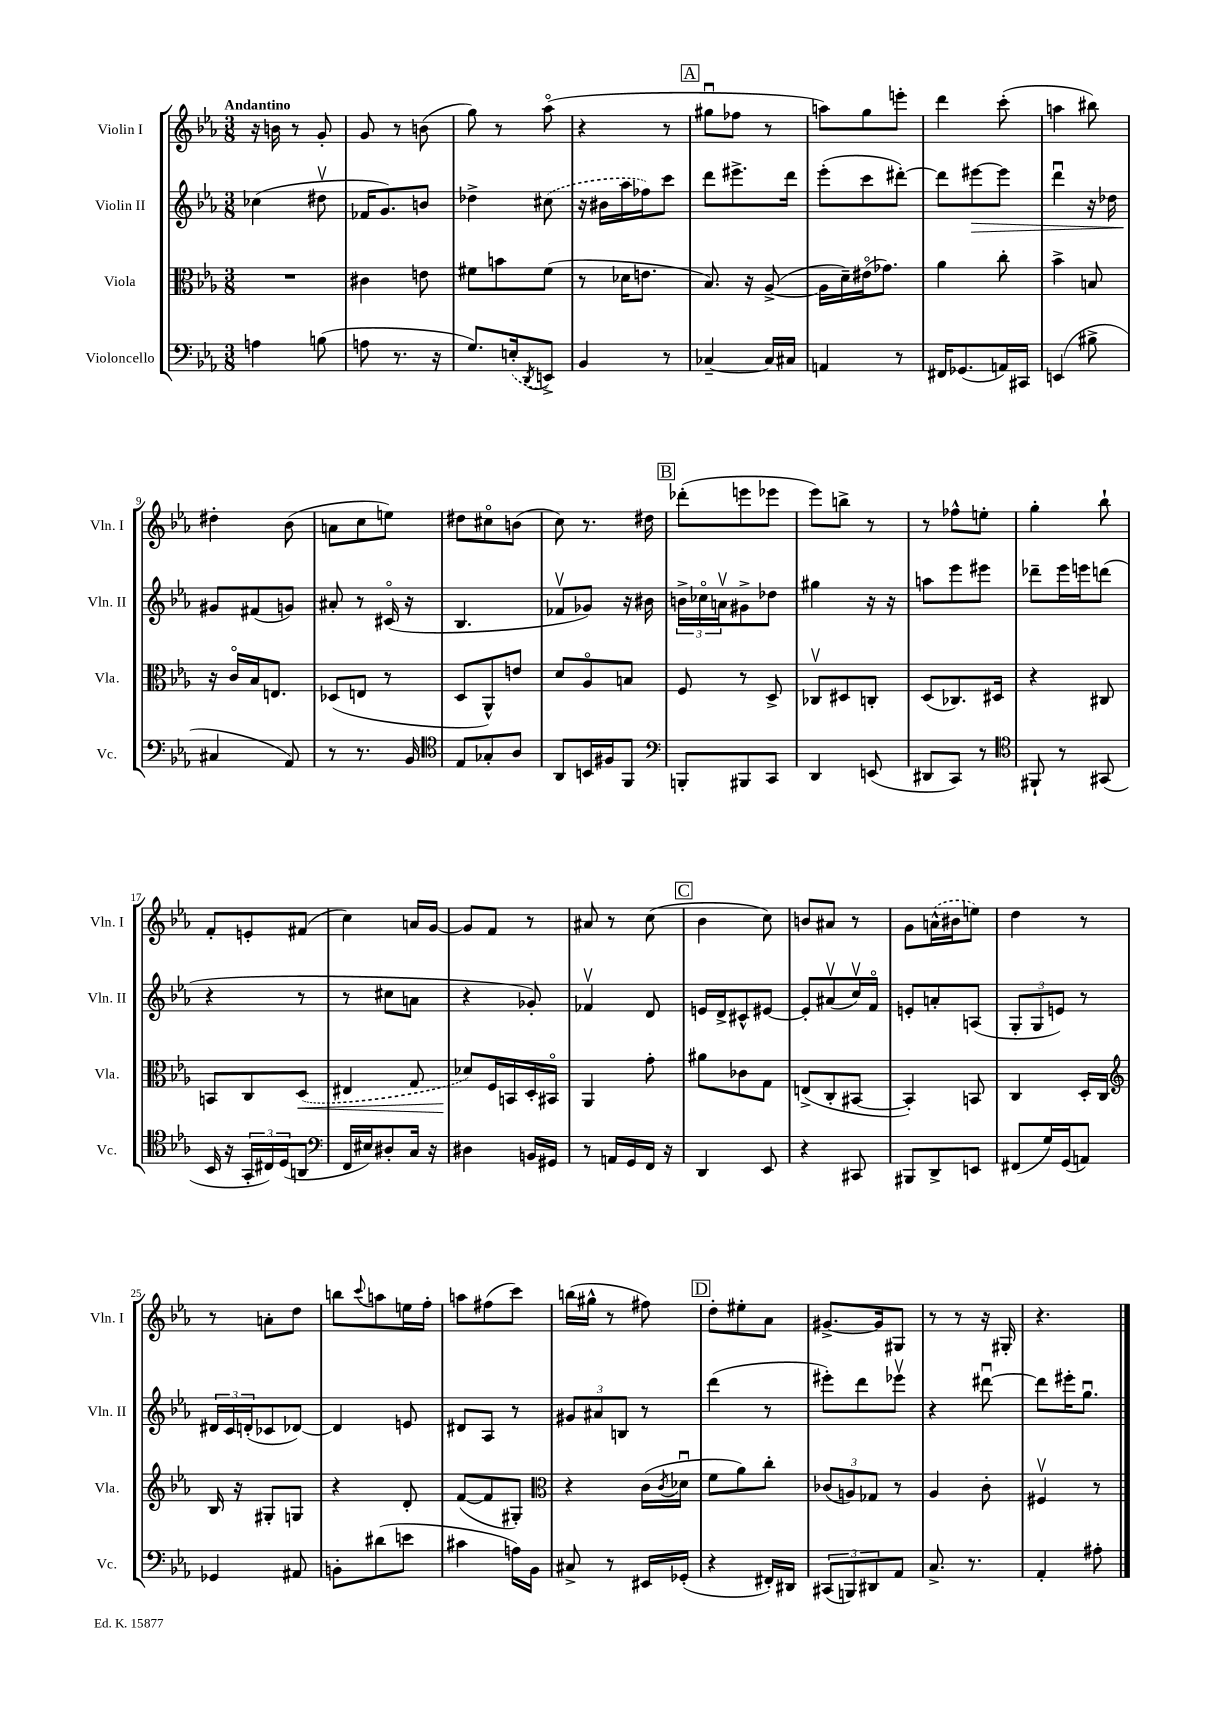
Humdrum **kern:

**kern	**kern	**dynam	**kern	**dynam	**kern
*part4	*part3	*part3	*part2	*part2	*part1
*staff4	*staff3	*staff3	*staff2	*staff2	*staff1
*I"Violoncello	*I"Viola	*	*I"Violin II	*	*I"Violin I
*I'Vc.	*I'Vla.	*	*I'Vln. II	*	*I'Vln. I
*clefF4	*clefC3	*	*clefG2	*	*clefG2
*k[b-e-a-]	*k[b-e-a-]	*	*k[b-e-a-]	*	*k[b-e-a-]
*M3/8	*M3/8	*	*M3/8	*	*M3/8
=1	=1	=1	=1	=1	=1
!	!	!	!	!	!LO:TX:a:B:t=Andantino
4An\	4.r	.	(4cc-X\	.	16r
.	.	.	.	.	16bn\
.	.	.	.	.	8r
(8Bn\	.	.	8dd#Xv\	.	8g'/
=2	=2	=2	=2	=2	=2
8An\	4c#X\	.	16f-X/KL	.	8g/
.	.	.	8.g/)	.	.
8.r	.	.	.	.	8r
.	8en\	.	8bn/J	.	(8bn\
16r	.	.	.	.	.
=3	=3	=3	=3	=3	=3
8.G/L)	8f#X\L	.	4dd-X^\	.	8gg\)
.	8bn\	.	.	.	8r
(16En'/k	.	.	.	.	.
8qDD/	.	.	.	.	.
8EEn^/J)	(8f#\J	.	(8cc#X\	.	(8aa-\
=4	=4	=4	=4	=4	=4
4BB-/	8r	.	16r	.	4r
.	.	.	16b#X\LL	.	.
.	16d-X\KL	.	16aa-\	.	.
.	8.en\J	.	16ff-X\J)	.	.
8r	.	.	8ccc\J	.	8r
!!LO:REH:place=s1:t=A
=5	=5	=5	=5	=5	=5
[4C-X~/	8.B-/)	.	8ddd\L	.	8gg#Xu\L
.	.	.	8.eee#X^\	.	8ff-X\J
.	16r	.	.	.	.
16C-/LL]	([8A-^/	.	.	.	8r
16C#X/JJ	.	.	16ddd\Jk	.	.
=6	=6	=6	=6	=6	=6
4AAn/	16A-\LL]	.	(8eee-'\L	.	8aan\L)
.	16d~\)	.	.	.	.
.	(16e#X\J	.	8ccc\	.	8gg\
.	8.g-X\J)	.	.	.	.
8r	.	.	[8ddd#X'\J)	.	8eeen'\J
=7	=7	=7	=7	=7	=7
16FF#X/KL	4a-\	.	8ddd#\L]	.	4ddd\
(8.GG-X/	.	.	.	.	.
!	!	!	!	!LO:HP:b	!
.	.	.	[8eee#X\	>	.
16AAn/L)	8cc'\	.	8eee#\J]	.	(8ccc'\
16CC#X/JJ	.	.	.	.	.
=8	=8	=8	=8	=8	=8
(4EEn/	4b-^\	.	4dddu\	.	4aan\
8B#X^\	8Bn/	.	16r	.	8bb#X\)
.	.	.	16dd-X\	.	.
!!LO:LB:g=z
=9	=9	=9	=9	=9	=9
4C#X/	16r	.	8g#X/L	.	4dd#X'\
.	16c/LL	.	.	.	.
.	16B-/J	.	(8f#X/	]	.
.	8.En/J	.	.	.	.
8AA-/)	.	.	8gn/J)	.	(8b-\
=10	=10	=10	=10	=10	=10
8r	(8D-X/L	.	8a#X'/	.	8an\L
8.r	8En/J	.	8r	.	8cc\
.	8r	.	(16c#X/	.	8een\J)
16BB-/	.	.	16r	.	.
=11	=11	=11	=11	=11	=11
*clefC4	*	*	*	*	*
8E-/L	8D/L	.	4.B-/	.	8dd#X\L
8G-X'/	8AA-^^/)	.	.	.	8cc#X\
8A-/J	8en/J	.	.	.	(8bn\J
=12	=12	=12	=12	=12	=12
8AA-/L	8d/L	.	8f-Xv/L	.	8cc\)
16BBn/L	8A-/	.	8g-X/J)	.	8.r
16F#X/J	.	.	.	.	.
8FF/J	8Bn/J	.	16r	.	.
.	.	.	16b#X\	.	16dd#X\
!!LO:REH:place=s1:t=B
=13	=13	=13	=13	=13	=13
*clefF4	*	*	*	*	*
8BBBn'/L	8F/	.	24bn^\LL	.	(8ddd-X'\L
.	.	.	24cc-X\	.	.
.	.	.	24anv\J	.	.
8BBB#X/	8r	.	8g#X^\	.	8eeen\
8CC/J	8D^/	.	8dd-X\J	.	8eee-X\J
=14	=14	=14	=14	=14	=14
4DD/	8C-Xv/L	.	4gg#X\	.	8eee-\L)
.	8D#X/	.	.	.	8bbn^\J
(8EEn/	8Cn'/J	.	16r	.	8r
.	.	.	16r	.	.
=15	=15	=15	=15	=15	=15
8DD#X/L	(8D/L	.	8aan\L	.	8r
8CC/J)	8.C-X/)	.	8eee-\	.	8ff-X^^\L
8r	.	.	8eee#X\J	.	8een'\J
.	16D#X/Jk	.	.	.	.
=16	=16	=16	=16	=16	=16
*clefC4	*	*	*	*	*
8FF#X`/	4r	.	8ddd-X~\L	.	4gg'\
8r	.	.	16eee-\L	.	.
.	.	.	16eeen\J	.	.
(8GG#X/	8C#X/	.	(8dddn\J	.	8bb-`\
!!LO:LB:g=z
=17	=17	=17	=17	=17	=17
16BB-/	8BBn/L	.	4r	.	8f'/L
16r	.	.	.	.	.
24GG'/LL	8C/	.	.	.	8en'/
24C#X/)	.	.	.	.	.
(24D/J	.	.	.	.	.
!	!	!LO:HP:b	!	!	!
8AAn/J	(8D/J	<	8r	.	(8f#X/J
=18	=18	=18	=18	=18	=18
*clefF4	*	*	*	*	*
16FF/LL	4E#X/	.	8r	.	4cc\)
16E#X/J)	.	.	.	.	.
8D#X'/	.	.	8cc#X\L	.	.
16C/Jk	8G/	.	8an\J	.	16an/LL
16r	.	.	.	.	[16g/JJ
=19	=19	=19	=19	=19	=19
4D#X\	8d-X/L)	.	4r	.	8g/L]
.	16F/L	[	.	.	8f/J
.	16BBn/	.	.	.	.
16BBn/LL	16D'/	.	8g-X'/)	.	8r
16GG#X/JJ	16BB#X/JJ	.	.	.	.
=20	=20	=20	=20	=20	=20
8r	4AA-/	.	4f-Xv/	.	8a#X/
16AAn/LL	.	.	.	.	8r
16GG/	.	.	.	.	.
16FF/JJ	8g'\	.	8d/	.	(8cc\
16r	.	.	.	.	.
!!LO:REH:place=s1:t=C
=21	=21	=21	=21	=21	=21
4DD/	8a#X\L	.	16en/LL	.	4b-\
.	.	.	16d^/J	.	.
.	8c-X\	.	8c#X^^/	.	.
8EE-/	8G\J	.	[8e#X/J	.	8cc\)
=22	=22	=22	=22	=22	=22
4r	(8En^/L	.	8e#'/L]	.	8bn/L
.	8C'/	.	(8a#Xv/	.	8a#X/J
8CC#X/	[8BB#X/J	.	16ccv/L)	.	8r
.	.	.	16f/JJ	.	.
=23	=23	=23	=23	=23	=23
8BBB#X/L	4BB#'/])	.	8en'/L	.	8g\L
8DD^/	.	.	8an'/	.	(16an^^\L
.	.	.	.	.	16b#X\J
8EEn/J	8BBn/	.	(8An/J	.	8een\J)
=24	=24	=24	=24	=24	=24
(8FF#X/L	4C/	.	12G'/L	.	4dd\
.	.	.	12G/	.	.
16G/L)	.	.	.	.	.
.	.	.	12en/J)	.	.
(16GG/J	.	.	.	.	.
8AAn/J)	16D'/LL	.	8r	.	8r
.	16C/JJ	.	.	.	.
!!LO:LB:g=z
=25	=25	=25	=25	=25	=25
*	*clefG2	*	*	*	*
4GG-X/	16B-/	.	24d#X/LL	.	8r
.	.	.	24c/	.	.
.	16r	.	.	.	.
.	.	.	(24dn'/J	.	.
.	8G#X'/L	.	8c-X/	.	8an'\L
8AA#X/	8Gn/J	.	[8d-X/J)	.	8dd\J
=26	=26	=26	=26	=26	=26
8BBn'\L	4r	.	4d-/]	.	8bbn\L
.	.	.	.	.	8qqccc/
(8d#X\	.	.	.	.	8aan\
8en\J	8d'/	.	8en/	.	16een\L
.	.	.	.	.	16ff'\JJ
=27	=27	=27	=27	=27	=27
4c#X\	([8f/L	.	8d#X/L	.	8aan\L
.	8f/]	.	8A-/J	.	(8ff#X\
16An\LL)	8G#X'/J)	.	8r	.	8ccc\J)
16BB-\JJ	.	.	.	.	.
=28	=28	=28	=28	=28	=28
*	*clefC3	*	*	*	*
8C#X^/	4r	.	12g#X/L	.	(16bbn\LL
.	.	.	.	.	16gg#X^^\JJ
.	.	.	12a#X/	.	.
8r	.	.	.	.	8r
.	.	.	12Bn/J	.	.
16EE#X/LL	(16c\LL	.	8r	.	8ff#X\)
.	8qc/	.	.	.	.
(16GG-X'/JJ	16d-Xu\JJ	.	.	.	.
!!LO:REH:place=s1:t=D
=29	=29	=29	=29	=29	=29
4r	8f\L	.	(4ddd\	.	8dd'\L
.	8a-\)	.	.	.	8ee#X'\
16FF#X'/LL)	8cc'\J	.	8r	.	8a-\J
16DD#X/JJ	.	.	.	.	.
=30	=30	=30	=30	=30	=30
(12CC#X/L	(12c-X/L	.	8eee#X'\L)	.	[8.g#X^/L
12BBBn/)	12An/)	.	.	.	.
.	.	.	8ddd\	.	.
12DD#X/	12G-X/J	.	.	.	.
.	.	.	.	.	16g#/k]
8AA-/J	8r	.	8eee-Xv\J	.	8G#X/J
=31	=31	=31	=31	=31	=31
8.C^/	4A-/	.	4r	.	8r
.	.	.	.	.	8r
8.r	.	.	.	.	.
.	8c'\	.	[8ddd#Xu\	.	16r
.	.	.	.	.	16G#X'/
=32	=32	=32	=32	=32	=32
4AA-'/	4F#Xv/	.	8ddd#\L]	.	4.r
.	.	.	16eee#X'\K	.	.
.	.	.	8.ggu\J	.	.
8A#X'\	8r	.	.	.	.
==	==	==	==	==	==
*-	*-	*-	*-	*-	*-
